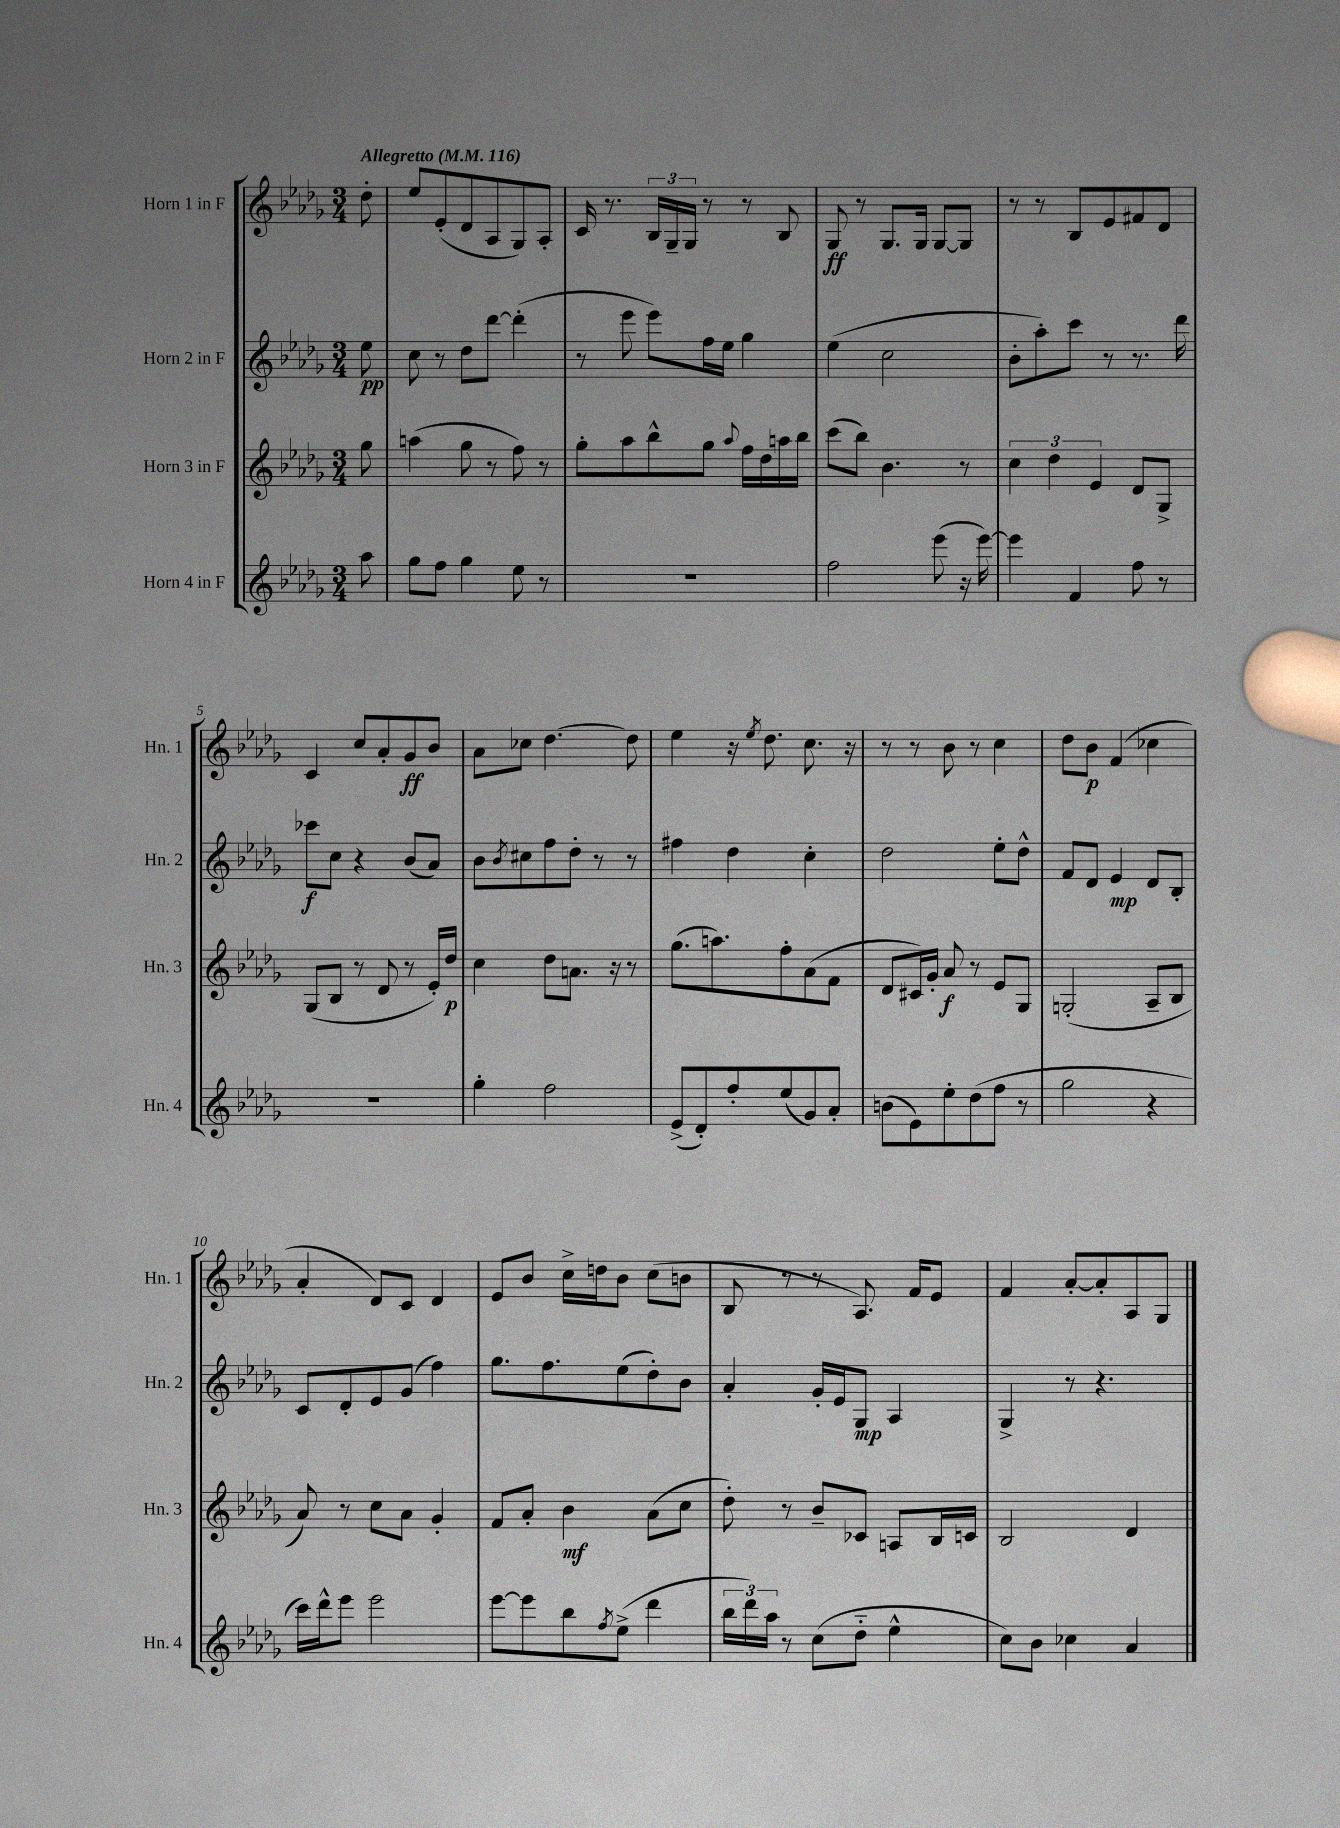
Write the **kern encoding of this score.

**kern	**kern	**dynam	**kern	**dynam	**kern	**dynam
*part4	*part3	*part3	*part2	*part2	*part1	*part1
*staff4	*staff3	*staff3	*staff2	*staff2	*staff1	*staff1
*I"Horn 4 in F	*I"Horn 3 in F	*	*I"Horn 2 in F	*	*I"Horn 1 in F	*
*I'Hn. 4	*I'Hn. 3	*	*I'Hn. 2	*	*I'Hn. 1	*
*clefG2	*clefG2	*	*clefG2	*	*clefG2	*
*k[b-e-a-d-g-]	*k[b-e-a-d-g-]	*	*k[b-e-a-d-g-]	*	*k[b-e-a-d-g-]	*
*M3/4	*M3/4	*	*M3/4	*	*M3/4	*
*MM116	*MM116	*	*MM116	*	*MM116	*
=	=	=	=	=	=	=
!	!	!	!	!	!LO:TX:a:B:t=Allegretto	!
8aa-\	8gg-\	.	8ee-\	pp	8dd-'\	.
=1	=1	=1	=1	=1	=1	=1
8gg-\L	(4aan\	.	8cc\	.	8ee-/L	.
8ff\J	.	.	8r	.	(8e-'/	.
4gg-\	8gg-\	.	8dd-\L	.	8d-/	.
.	8r	.	[8ddd-\J	.	8A-/	.
8ee-\	8ff\)	.	(4ddd-'\]	.	8G-/)	.
8r	8r	.	.	.	8A-'/J	.
=2	=2	=2	=2	=2	=2	=2
2.r	8gg-'\L	.	8r	.	16c/	.
.	.	.	.	.	8.r	.
.	8aa-\	.	8eee-\	.	.	.
.	8bb-^^\	.	8eee-\L)	.	24B-/LL	.
.	.	.	.	.	24G-~/	.
.	.	.	.	.	24G-/JJ	.
.	8gg-\J	.	16ff\L	.	8r	.
.	.	.	16ee-\JJ	.	.	.
.	8qqaa-/	.	.	.	.	.
.	16ff\LL	.	4gg-\	.	8r	.
.	16dd-\	.	.	.	.	.
.	16aan\	.	.	.	8B-/	.
.	16bb-\JJ	.	.	.	.	.
=3	=3	=3	=3	=3	=3	=3
2ff\	(8ccc\L	.	(4ee-\	.	8G-/	ff
.	8bb-\J)	.	.	.	8r	.
.	4.b-\	.	2cc\	.	8.G-/L	.
.	.	.	.	.	16G-/Jk	.
(8eee-\	.	.	.	.	[8G-/L	.
16r	8r	.	.	.	8G-/J]	.
[16eee-\)	.	.	.	.	.	.
=4	=4	=4	=4	=4	=4	=4
4eee-\]	6cc\	.	8b-'\L	.	8r	.
.	.	.	8aa-'\)	.	8r	.
.	6dd-\	.	.	.	.	.
4f/	.	.	8ccc\J	.	8B-/L	.
.	6e-/	.	.	.	.	.
.	.	.	8r	.	8e-/	.
8ff\	8d-/L	.	8.r	.	8f#X/	.
8r	8G-^/J	.	.	.	8d-/J	.
.	.	.	16ddd-\	.	.	.
!!LO:LB:g=z
=5	=5	=5	=5	=5	=5	=5
2.r	(8G-/L	.	8ccc-X\L	f	4c/	.
.	8B-/J	.	8cc\J	.	.	.
.	8r	.	4r	.	8cc/L	.
.	8d-/	.	.	.	8a-'/	.
.	8r	.	(8b-/L	.	8g-/	ff
.	16e-'/LL)	.	8a-/J)	.	8b-/J	.
.	16dd-/JJ	p	.	.	.	.
=6	=6	=6	=6	=6	=6	=6
4gg-'\	4cc\	.	8b-\L	.	8a-\L	.
.	.	.	8qb-/	.	.	.
.	.	.	8cc#X\	.	8cc-X\J	.
2ff\	8dd-\L	.	8ff\	.	[4.dd-\	.
.	8.an\J	.	8dd-'\J	.	.	.
.	.	.	8r	.	.	.
.	16r	.	.	.	.	.
.	8r	.	8r	.	8dd-\]	.
=7	=7	=7	=7	=7	=7	=7
(8e-^/L	(8.gg-\L	.	4ff#X\	.	4ee-\	.
8d-'/)	.	.	.	.	.	.
.	8.aan\)	.	.	.	.	.
8ff'/	.	.	4dd-\	.	16r	.
.	.	.	.	.	8qee-/	.
.	.	.	.	.	8.dd-\	.
(8ee-/	8ff'\	.	.	.	.	.
8g-/)	(8a-\	.	4cc'\	.	8.cc\	.
8a-'/J	8f\J	.	.	.	.	.
.	.	.	.	.	16r	.
=8	=8	=8	=8	=8	=8	=8
(8bn\L	8d-/L	.	2dd-\	.	8r	.
8e-\)	16c#X/L)	.	.	.	8r	.
.	16g-'/JJ	.	.	.	.	.
8ee-'\	8a-/	f	.	.	8b-\	.
(8dd-\	8r	.	.	.	8r	.
8ff\J	8e-/L	.	8ee-'\L	.	4cc\	.
8r	8G-/J	.	8dd-^^\J	.	.	.
=9	=9	=9	=9	=9	=9	=9
2gg-\	(2Gn'/	.	8f/L	.	8dd-\L	.
.	.	.	8d-/J	.	8b-\J	p
.	.	.	4e-/	mp	(4f/	.
4r	8A-~/L	.	8d-/L	.	4cc-X\	.
.	8B-/J	.	8B-'/J	.	.	.
!!LO:LB:g=z
=10	=10	=10	=10	=10	=10	=10
16ccc\LL)	8a-/)	.	8c/L	.	4a-'/	.
16ddd-^^\J	.	.	.	.	.	.
8eee-\J	8r	.	8d-'/	.	.	.
2eee-\	8cc\L	.	8e-/	.	8d-/L)	.
.	8a-\J	.	(8g-/J	.	8c/J	.
.	4g-'/	.	4ff\)	.	4d-/	.
=11	=11	=11	=11	=11	=11	=11
[8eee-\L	8f/L	.	8.gg-\L	.	8e-/L	.
8eee-\]	8a-'/J	.	.	.	8b-/J	.
.	.	.	8.ff\	.	.	.
8bb-\	4b-\	mf	.	.	16cc^\LL	.
.	.	.	.	.	16ddn\J	.
8qff/	.	.	.	.	.	.
(8ee-^\J	.	.	(8ee-\	.	8b-\J	.
4ddd-\	(8a-\L	.	8dd-'\)	.	(8cc\L	.
.	8cc\J	.	8b-\J	.	8bn\J	.
=12	=12	=12	=12	=12	=12	=12
24bb-\LL	8dd-'\)	.	4a-'/	.	8B-/	.
24ddd-\)	.	.	.	.	.	.
24aa-\JJ	.	.	.	.	.	.
8r	8r	.	.	.	8r	.
(8cc\L	8b-~/L	.	16g-'/LL	.	8r	.
.	.	.	16e-/J	.	.	.
8dd-\J	8c-X/J	.	8G-/J	mp	8.A-/)	.
4ee-^^\	8An/L	.	4A-/	.	.	.
.	.	.	.	.	16f/KL	.
.	16B-/L	.	.	.	8e-/J	.
.	16cn/JJ	.	.	.	.	.
=13	=13	=13	=13	=13	=13	=13
8cc\L)	2B-/	.	4G-^/	.	4f/	.
8b-\J	.	.	.	.	.	.
4cc-X\	.	.	8r	.	[8a-'/L	.
.	.	.	4.r	.	8a-'/]	.
4a-/	4d-/	.	.	.	8A-/	.
.	.	.	.	.	8G-/J	.
==	==	==	==	==	==	==
*-	*-	*-	*-	*-	*-	*-
